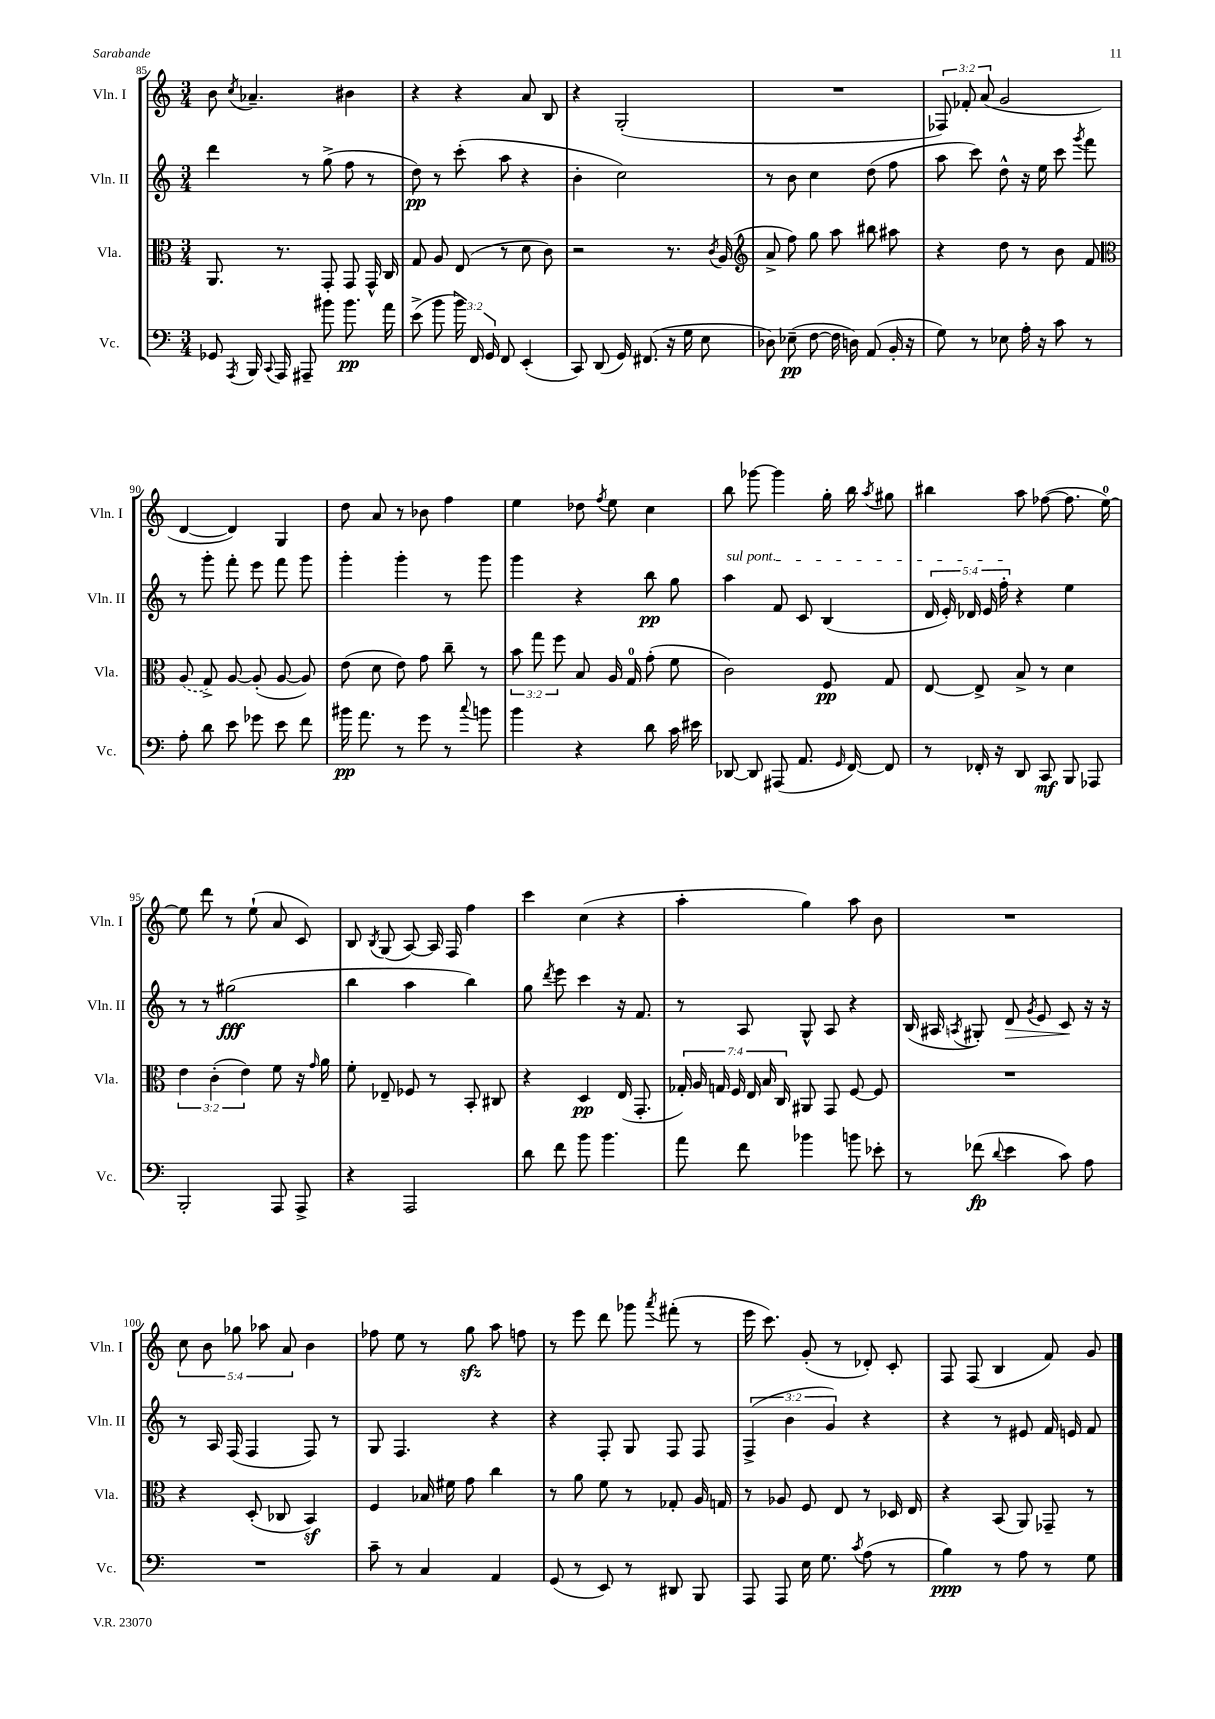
<<
\new StaffGroup <<
\new Staff = "s0" \with { instrumentName = "Vln. I" shortInstrumentName = "Vln. I" } {
    \clef treble \key c \major \numericTimeSignature \time 3/4 \override Staff.TupletNumber.text = #tuplet-number::calc-fraction-text
    \autoBeamOff b'8 \acciaccatura { c''8 } aes'4.-- bis'4 |
    r4 r4 a'8 b8 |
    r4 g2-.( |
    R2. |
    \tuplet 3/2 { fes8) fes'8-. a'8( } g'2 |
    d'4~ d'4) g4 |
    d''8 a'8 r8 bes'8 f''4 |
    e''4 des''8 \acciaccatura { f''8 } e''8 c''4 |
    b''8 ges'''8~ ges'''4 g''16-. b''16 \acciaccatura { a''8 } gis''8 |
    bis''4 a''8 fes''8~( fes''8. e''16-0~) |
    e''8 d'''8 r8 e''8-!( a'8 c'8) |
    b8 \acciaccatura { b8 } g8( a8~) a16 f16 f''4 |
    c'''4 c''4( r4 |
    a''4-. g''4) a''8 b'8 |
    R2. |
    \tuplet 5/4 { c''8 b'8 ges''8 aes''8 a'8 } b'4 |
    fes''8 e''8 r8 g''8\sfz a''8 f''8 |
    r8 e'''8 d'''8 ges'''8 \acciaccatura { a'''8 } fis'''8-.( r8 |
    e'''16 c'''8.) g'8-.( r8 des'8-.) c'8-. |
    f8 f8( b4 f'8) g'8 \bar "|." |
}
\new Staff = "s1" \with { instrumentName = "Vln. II" shortInstrumentName = "Vln. II" } {
    \clef treble \key c \major \numericTimeSignature \time 3/4 \override Staff.TupletNumber.text = #tuplet-number::calc-fraction-text
    \autoBeamOff d'''4 r8 g''8->( f''8 r8 |
    d''8\pp) r8 c'''8-.( a''8 r4 |
    b'4-. c''2) |
    r8 b'8 c''4 d''8( f''8 |
    a''8 c'''8) d''8-^ r16 e''16 c'''8 \acciaccatura { g'''8 } f'''8 |
    r8 g'''8-. f'''8-. e'''8 f'''8 g'''8 |
    g'''4-. g'''4-. r8 g'''8 |
    g'''4 r4 b''8\pp g''8 |
    \once \override TextSpanner.bound-details.left.text = \markup { \italic "sul pont." } a''4\startTextSpan f'8 c'8 b4( |
    \tuplet 5/4 { d'16 e'16-.) des'16 e'16 f''16-.\stopTextSpan } r4 e''4 |
    r8 r8 gis''2\fff( |
    b''4 a''4 b''4) |
    g''8 \acciaccatura { d'''8 } e'''8 c'''4 r16 f'8. |
    r8 a8 g8-^ a8 r4 |
    b16( ais16 \acciaccatura { a8 } gis8-.) d'8\> \acciaccatura { g'8 } e'8 c'8\! r16 r16 |
    r8 a16 f16( f4 f8) r8 |
    g8 f4. r4 |
    r4 f8-. g8 f8 f8 |
    \tuplet 3/2 { f4->( b'4 g'4) } r4 |
    r4 r8 eis'8 f'16 e'16 f'8 \bar "|." |
}
\new Staff = "s2" \with { instrumentName = "Vla." shortInstrumentName = "Vla." } {
    \clef alto \key c \major \numericTimeSignature \time 3/4 \override Staff.TupletNumber.text = #tuplet-number::calc-fraction-text
    \autoBeamOff a,8. r8. g,8-. g,8 g,16-^ c16 |
    g8 a8 e8( r8 d'8 c'8) |
    r2 r8. \acciaccatura { c'8 } a16( |
    \clef treble a'8-> f''8) g''8 a''8 bis''8 ais''8 |
    r4 d''8 r8 b'8 f'8 |
    \clef alto \once \slurDashed a8( g8->) a8~ a8-.( a8~ a8) |
    e'8( d'8 e'8) g'8 c''8-- r8 |
    \tuplet 3/2 { b'8 g''8 f''8 } b8 a16 g16-0 g'8-.( f'8 |
    c'2) f8\pp g8 |
    e8~ e8-> b8-> r8 d'4 |
    \tuplet 3/2 { e'4 c'4-.( e'4) } f'8 r16 \grace { g'16 } a'16 |
    f'8-. ees8-- fes8 r8 b,8-. cis8 |
    r4 d4\pp e16( g,8.-. |
    \tuplet 7/4 { ges16-.) a16 g16 f16 e16 b16 c16 } ais,8 g,8 f8~ f8 |
    R2. |
    r4 d8-.( ces8 b,4\sf) |
    f4 bes16 fis'16 g'8 c''4 |
    r8 a'8 f'8 r8 ges8-. a16 g16 |
    r8 aes8 f8 e8 r8 des16 e16 |
    r4 b,8( a,8) ges,8-- r8 \bar "|." |
}
\new Staff = "s3" \with { instrumentName = "Vc." shortInstrumentName = "Vc." } {
    \clef bass \key c \major \numericTimeSignature \time 3/4 \override Staff.TupletNumber.text = #tuplet-number::calc-fraction-text
    \autoBeamOff ges,8 \acciaccatura { a,,8 } b,,16 \appoggiatura { c,8 } a,,16 ais,,8-- bis'8 bis'8.\pp a'16 |
    e'8->( b'8 \tuplet 3/2 { b'16) f,16 g,16 } f,8 e,4-.( |
    c,8) d,8( g,16) fis,8.( r16 g16 e8 |
    des8) ees8--\pp( f8~ f16 d16) a,8( b,16-. r16 |
    g8) r8 ees8 a16-. r16 c'8 r8 |
    a8-. d'8 e'8 ges'8 e'8 f'8 |
    bis'16\pp a'8. r8 g'8 r8 \appoggiatura { c''8 } b'8 |
    b'4 r4 d'8 c'16 eis'16 |
    des,8~ des,8 ais,,8( a,8. \grace { g,16 } f,16~) f,8 |
    r8 fes,16-. r16 d,8 c,8\mf b,,8 aes,,8 |
    b,,2-. a,,8 a,,8-> |
    r4 a,,2 |
    d'8 f'8 b'8 b'4. |
    a'8 f'8 bes'4 b'8 ees'8-. |
    r8 fes'8\fp( \appoggiatura { d'8 } e'4 c'8) a8 |
    R2. |
    c'8-- r8 c4 a,4 |
    g,8( r8 e,8) r8 dis,8 b,,8 |
    a,,8 a,,8 e16 g8. \acciaccatura { c'8 } a8( r8 |
    b4\ppp) r8 a8 r8 g8 \bar "|." |
}
>>
>>
\layout { \context { \Score currentBarNumber = #85 } }
